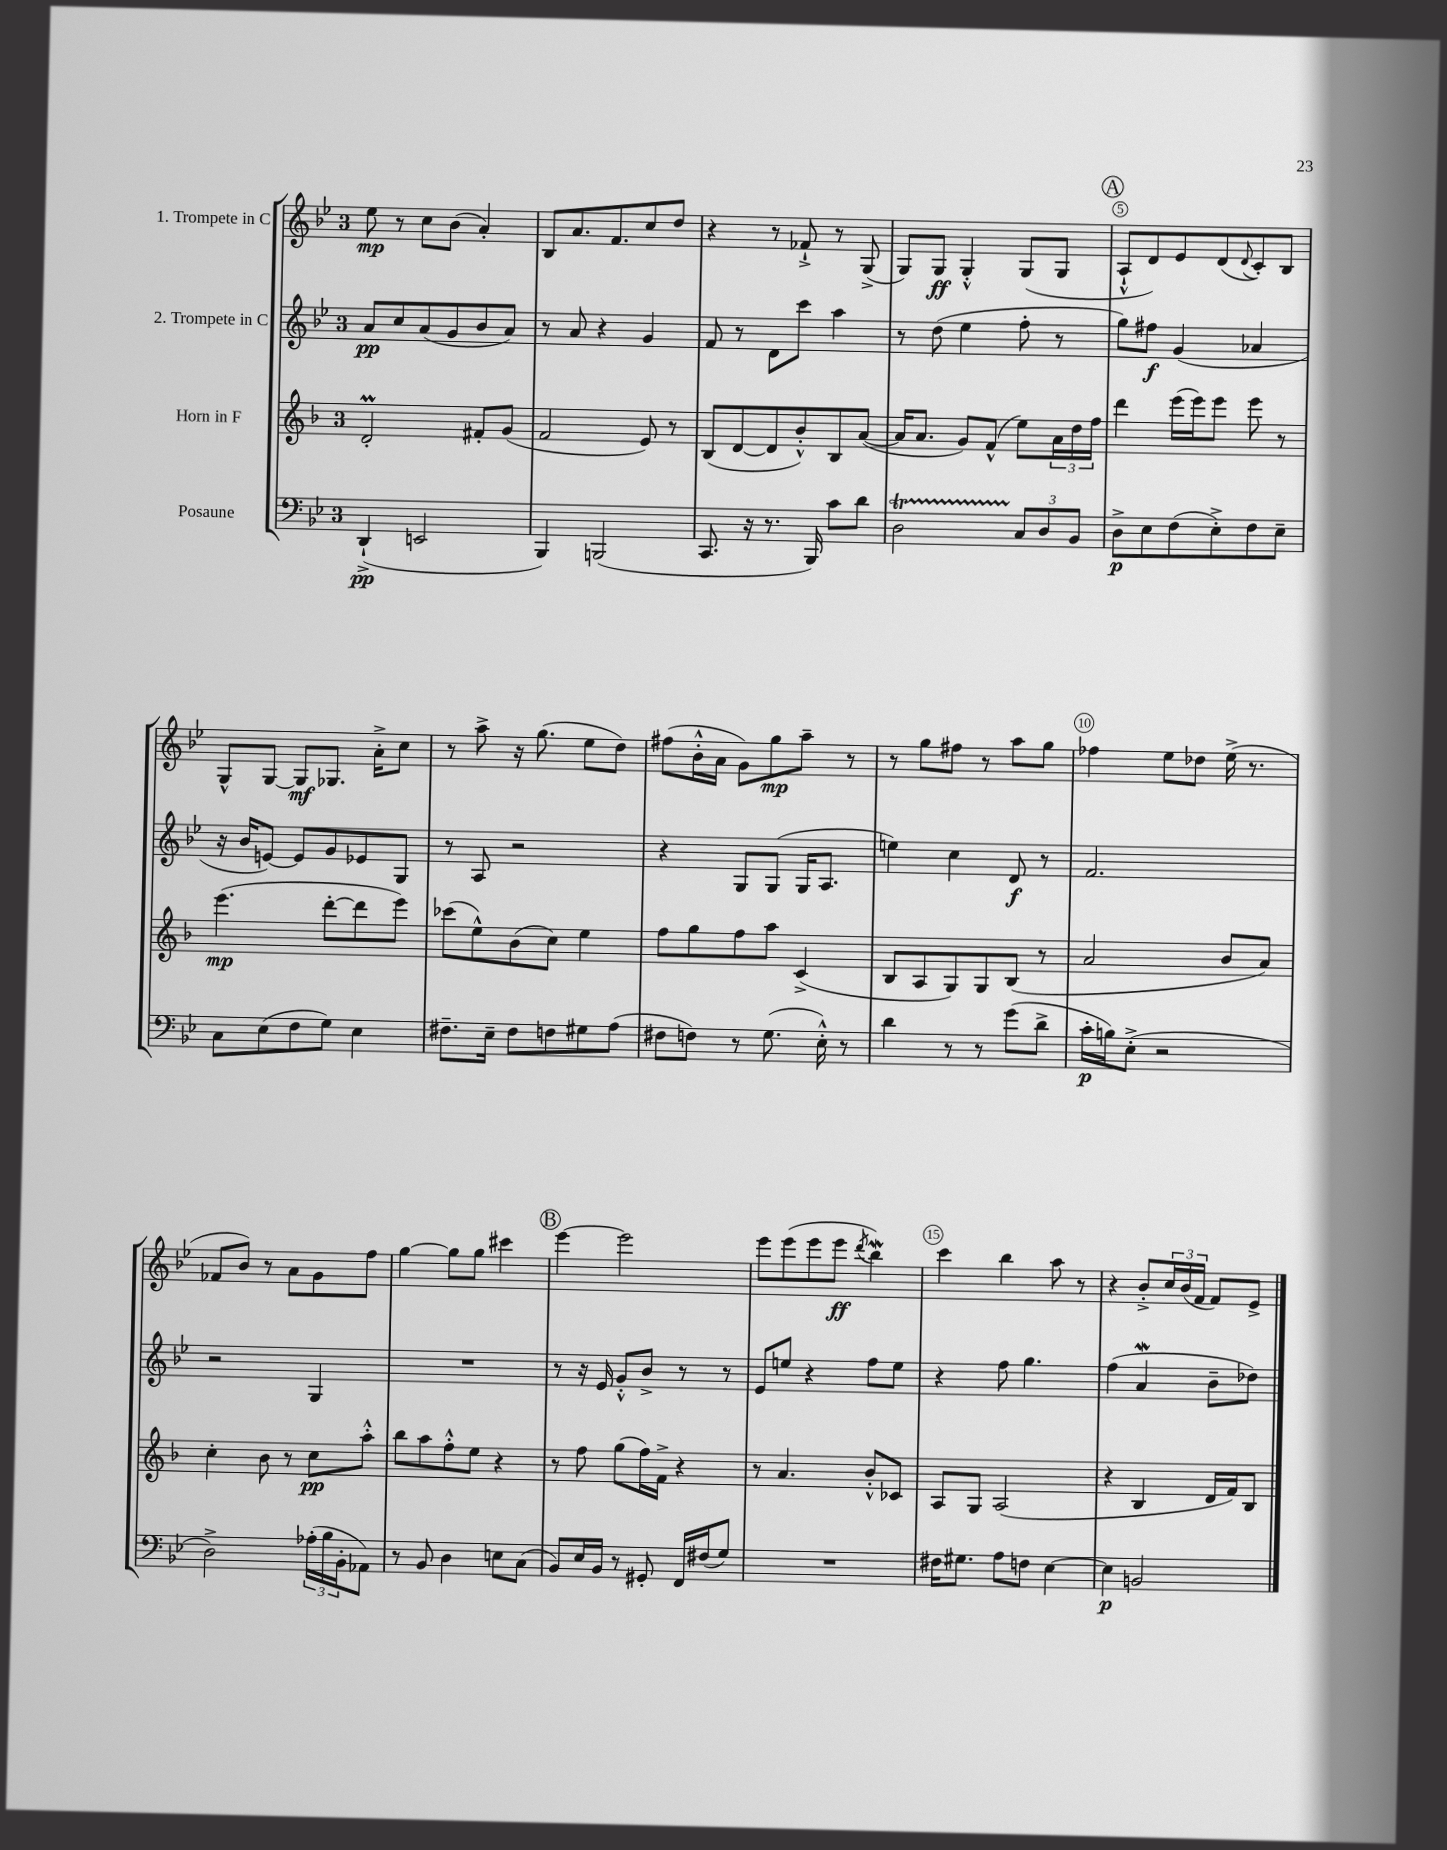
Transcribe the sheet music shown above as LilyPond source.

<<
\new StaffGroup <<
\new Staff = "s0" \with { instrumentName = "1. Trompete in C" } {
    \clef treble \key bes \major \once \override Staff.TimeSignature.style = #'single-digit \time 3/4
    ees''8\mp r8 c''8 bes'8( a'4-.) |
    bes8 a'8. f'8. c''8 d''8 |
    r4 r8 fes'8-!-> r8 g8->( |
    g8) g8\ff g4-.-^ g8( g8 |
    \mark \markup { \circle "A" } a8-!-^ d'8) ees'8 d'8( \appoggiatura { d'8 } c'8-.) bes8 |
    g8-^ g8~ g8\mf ges8. a'16-.-> c''8 |
    r8 a''8-> r16 g''8.( ees''8 d''8) |
    fis''8( bes'16-.-^ a'16 g'8) g''8\mp a''8-- r8 |
    r8 g''8 fis''8 r8 a''8 g''8 |
    fes''4 ees''8 des''8 ees''16->( r8. |
    fes'8 bes'8) r8 a'8 g'8 f''8 |
    g''4~ g''8 g''8 cis'''4 |
    \mark \markup { \circle "B" } ees'''4~ ees'''2 |
    ees'''8 ees'''8( ees'''8 ees'''8\ff \acciaccatura { d'''8 } bes''4\mordent) |
    c'''4 bes''4 a''8 r8 |
    r4 bes'8-.-> \tuplet 3/2 { c''16 bes'16( f'16 } f'8) ees'8-> \bar "|." |
}
\new Staff = "s1" \with { instrumentName = "2. Trompete in C" } {
    \clef treble \key bes \major \once \override Staff.TimeSignature.style = #'single-digit \time 3/4
    a'8\pp c''8 a'8( g'8 bes'8 a'8) |
    r8 a'8 r4 g'4 |
    f'8 r8 d'8 c'''8 a''4 |
    r8 d''8( ees''4 f''8-. r8 |
    \mark \markup { \circle "A" } g''8) fis''8\f g'4( aes'4 |
    r16 bes'16 e'8~) e'8 g'8 ees'8 g8 |
    r8 a8 r2 |
    r4 g8 g8( g16 a8. |
    e''4) c''4 d'8\f r8 |
    f'2. |
    r2 g4 |
    R2. |
    \mark \markup { \circle "B" } r8 r16 ees'16 g'8-.-^ bes'8-> r8 r8 |
    ees'8 e''8 r4 f''8 e''8 |
    r4 f''8 g''4. |
    f''4( a'4\mordent bes'8-- des''8) \bar "|." |
}
\new Staff = "s2" \with { instrumentName = "Horn in F" } {
    \clef treble \key f \major \once \override Staff.TimeSignature.style = #'single-digit \time 3/4
    d'2-.\prall fis'8-. g'8( |
    f'2 e'8) r8 |
    bes8( d'8~ d'8 bes'8-.-^) bes8 a'8~( |
    a'16 a'8. g'8) f'8-^( e''8) \tuplet 3/2 { a'16 d''16 f''16 } |
    \mark \markup { \circle "A" } d'''4 e'''16( e'''16) e'''8 e'''8 r8 |
    e'''4.\mp( d'''8~-. d'''8 e'''8) |
    ces'''8( e''8-^) bes'8( c''8) e''4 |
    f''8 g''8 f''8 a''8 c'4->( |
    bes8 a8 g8) g8 bes8( r8 |
    a'2 bes'8 a'8) |
    c''4-. bes'8 r8 c''8\pp a''8-.-^ |
    bes''8 a''8 f''8-.-^ e''8 r4 |
    \mark \markup { \circle "B" } r8 f''8 g''8( f''16) f'16-> r4 |
    r8 a'4. bes'8-.-^ ces'8 |
    a8 g8 a2( |
    r4 bes4 d'16 f'16) bes8 \bar "|." |
}
\new Staff = "s3" \with { instrumentName = "Posaune" } {
    \clef bass \key bes \major \once \override Staff.TimeSignature.style = #'single-digit \time 3/4
    d,4-!->\pp( e,2 |
    bes,,4) b,,2( |
    c,8. r16 r8. bes,,16) c'8 d'8 |
    d2\startTrillSpan \tuplet 3/2 { c8\stopTrillSpan d8 bes,8 } |
    \mark \markup { \circle "A" } d8->\p ees8 f8( ees8-.->) f8 ees8-- |
    c8 ees8( f8 g8) ees4 |
    fis8.-- ees16-- fis8 f8 gis8 a8( |
    fis8 f8) r8 g8.( ees16-.-^) r8 |
    d'4 r8 r8 g'8( d'8-> |
    c'16-.\p b16) ees8-.->( r2 |
    d2->) \tuplet 3/2 { aes16-.( bes16 bes,16-. } aes,8) |
    r8 bes,8 d4 e8 c8( |
    \mark \markup { \circle "B" } bes,8) ees16 bes,16 r8 gis,8-. f,16 fis16( g8) |
    R2. |
    fis16 gis8. a8 f8 ees4~ |
    ees4\p b,2 \bar "|." |
}
>>
>>
\layout { \context { \Score \override BarNumber.break-visibility = ##(#f #t #t) barNumberVisibility = #(every-nth-bar-number-visible 5) \override BarNumber.stencil = #(make-stencil-circler 0.1 0.3 ly:text-interface::print) } }
